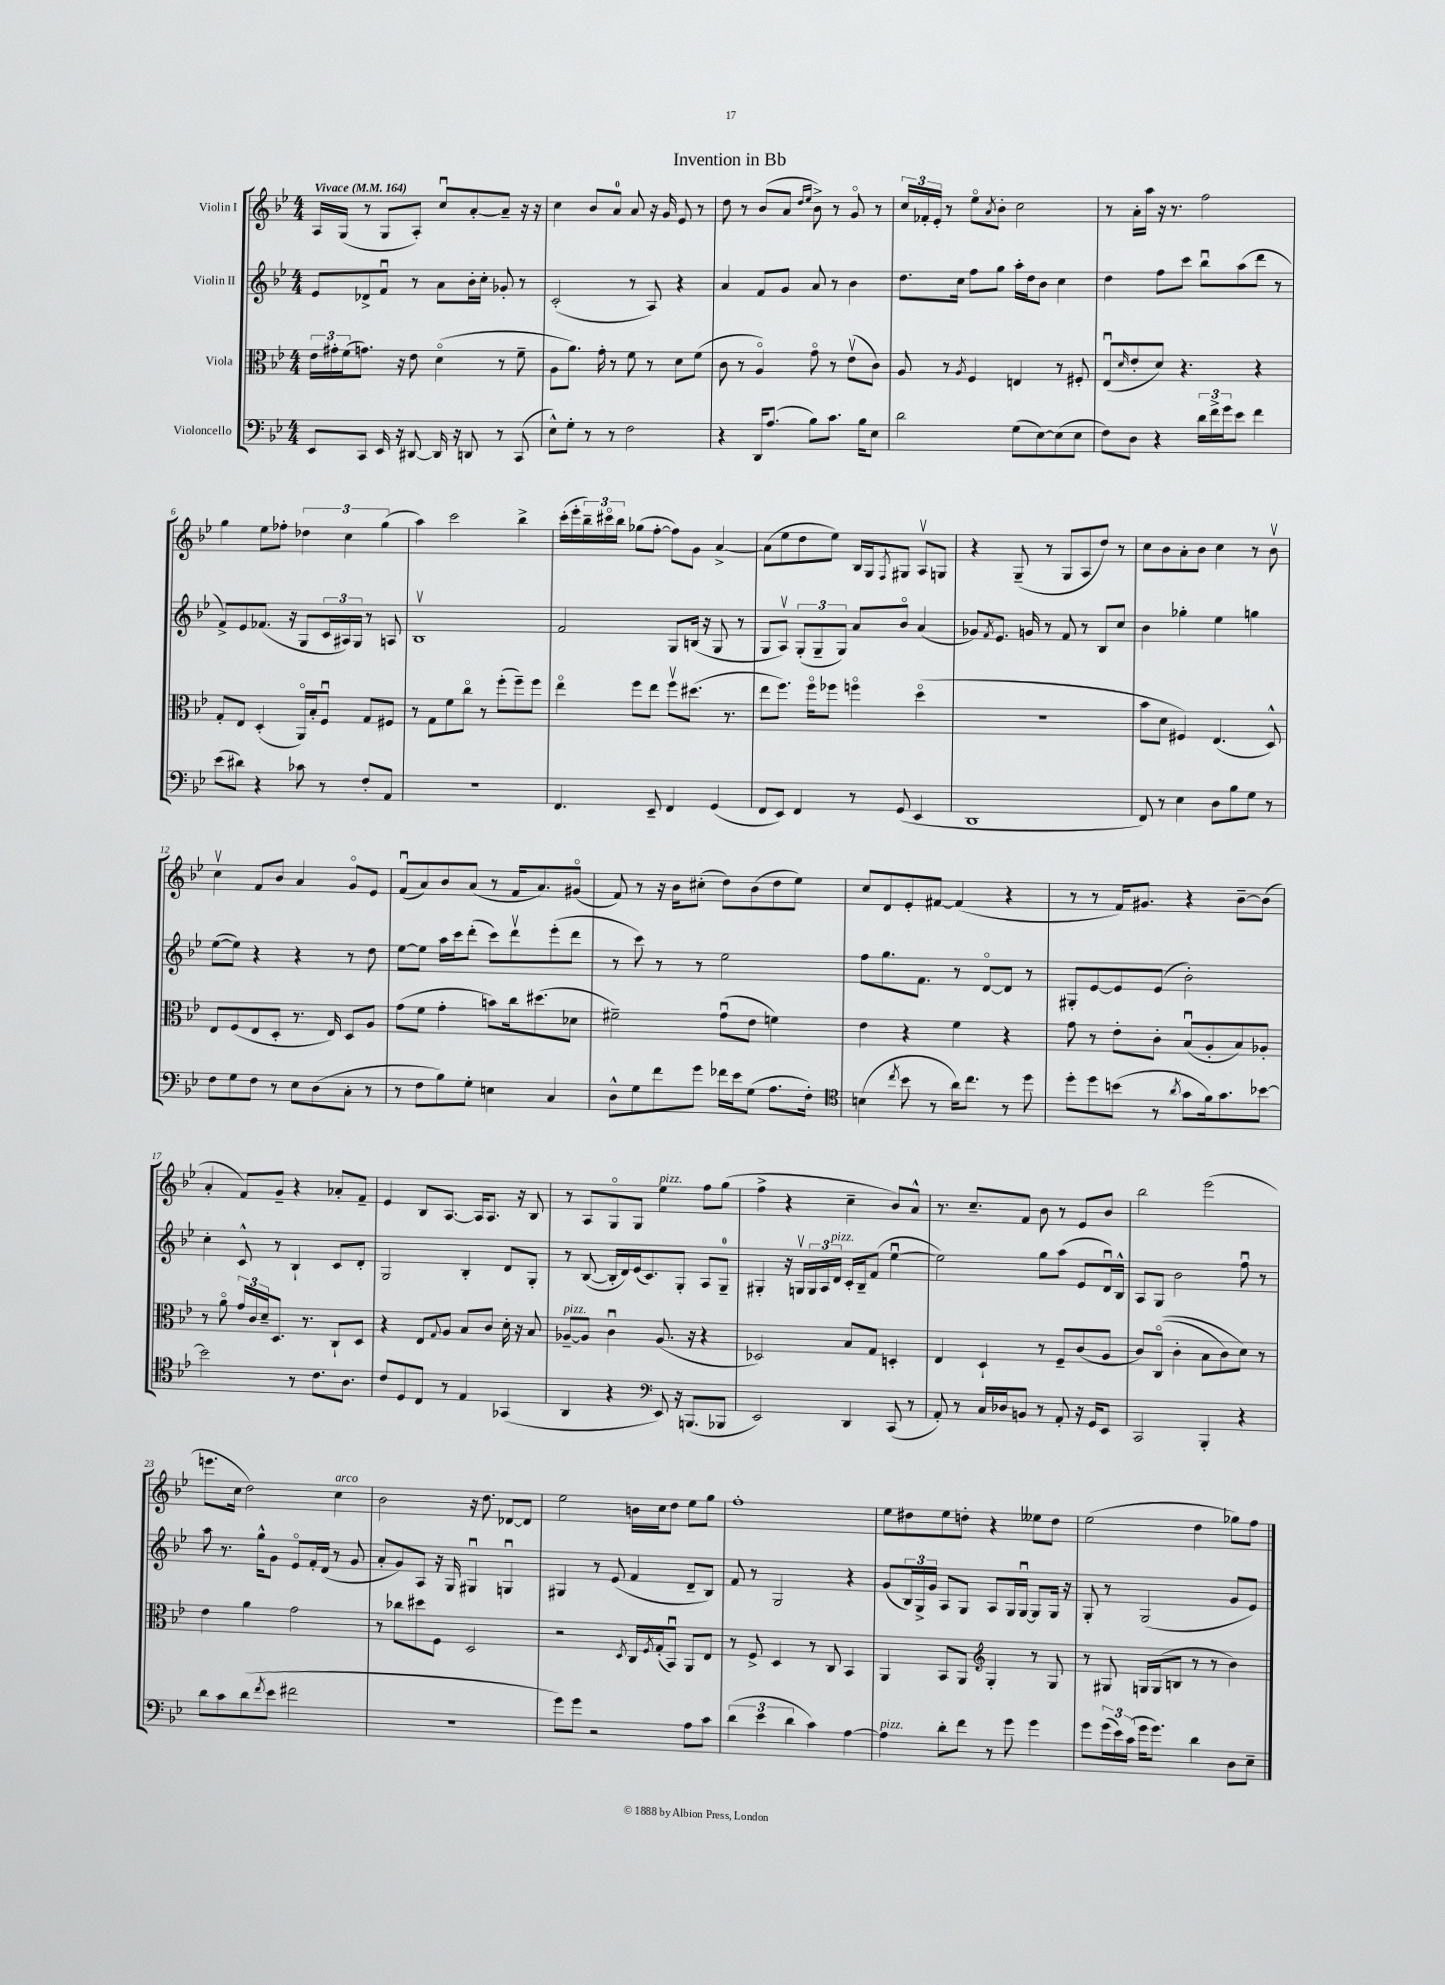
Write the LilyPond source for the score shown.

\header { title = "Invention in Bb" }
<<
\new StaffGroup <<
\new Staff = "s0" \with { instrumentName = "Violin I" } {
    \clef treble \key bes \major \numericTimeSignature \time 4/4 \tempo "Vivace" 4 = 164
    a16 g16( r8 g8 a8-.) c''8\downbow a'8~-. a'8-- r16 r16 |
    c''4 bes'8 a'8-0 a'8 r16 g'16 ees'8 r8 |
    d''8 r8 bes'8( a'8 \grace { d''16 ees''16 } bes'8->) r8 g'8\flageolet r8 |
    \tuplet 3/2 { c''16 fes'16-. ees'16-. } r8 ees''8\flageolet \acciaccatura { a'8 } bes'8-. c''2 |
    r8 a'16-. a''16 r16 r8. f''2 |
    g''4 ees''8 fes''8-. \tuplet 3/2 { des''4 c''4 g''4( } |
    a''4) c'''2 bes''4-> |
    c'''16-.( ees'''16-. \tuplet 3/2 { bes''16--) cis'''16\flageolet bes''16 } ges''8( f''8~-. f''8) g'8 a'4~-> |
    a'8( ees''8 d''8 ees''8) bes16 g16 \acciaccatura { f8 } gis8 a8\upbow g8 |
    r4 g8--( r8 g8 a8 d''8) r8 |
    c''8 bes'8 a'8-. bes'8 c''4 r8 bes'8\upbow |
    c''4\upbow f'8 bes'8 a'4 g'8\flageolet ees'8 |
    f'8\downbow( a'8) bes'8 a'8( r8 f'16 a'8.) gis'8\flageolet( |
    f'8) r8 r16 bes'16 cis''8-.( d''8) bes'8( d''8 ees''8) |
    c''8 d'8 ees'8-. fis'8~ fis'4( r4 |
    r8 r8 f'16) gis'8. r4 bes'8~-- bes'8( |
    a'4-. f'8) g'8-- r4 aes'8-. f'8-- |
    ees'4 bes8 a8.~ a16 a8. r16 bes8 |
    r8 a8 g8\flageolet g8 ees''4^\markup { \italic "pizz." } f''8 g''8( |
    f''4-> r4 c''4-- bes'8) a'8-^ |
    r8. c''8.-- f'8 bes'8 r8 ees'8 bes'8 |
    bes''2 ees'''2( |
    e'''8. c''16 d''2) c''4^\markup { \italic "arco" } |
    bes'2 r16 d''8. des'8~ des'8 |
    ees''2 b'16 c''16 d''8 ees''8 g''8 |
    f''1-. |
    ees''8 dis''8 ees''8 d''8-. r4 eeses''8 d''8 |
    ees''2( d''4 ges''8) f''8 \bar "|." |
}
\new Staff = "s1" \with { instrumentName = "Violin II" } {
    \clef treble \key bes \major \numericTimeSignature \time 4/4
    ees'8 des'8-> f'8\downbow r8 a'8 bes'16-. c''16-. ges'8-. r8 |
    c'2-.( r8 a8) r4 |
    a'4 f'8 g'8 a'8 r8 bes'4 |
    d''8. c''16 f''8 g''8 a''16-. d''16 bes'8 c''4 |
    d''4 f''8 c'''8 bes''8\downbow a''8( d'''8 r8 |
    f'8->) ees'8 fes'8.( r16 g8 \tuplet 3/2 { c'16 ais16) g16 } r8 a8 |
    bes1\upbow |
    f'2 g8 b16( r16 g8 r8 |
    g8 a8\upbow) \tuplet 3/2 { g8-.( g8-- g8) } a'8 bes'8\flageolet a'4( |
    ges'8) \acciaccatura { f'8 } ees'8. g'16 r8 f'8 r8 bes8 c''8 |
    bes'4 ges''4-. ees''4 g''4 |
    ees''8~( ees''8) r4 r4 r8 d''8 |
    ees''8~ ees''8 a''16 c'''16 d'''8-.( c'''8) d'''8\upbow ees'''8-.( d'''8 |
    r8 c'''8) r8 r8 ees''2 |
    f''8 g''8. f'8. r8 d'8~\flageolet d'8 r8 |
    gis8-. ees'8~ ees'8 ees'8( bes'2-.) |
    c''4-. c'8-^ r8 bes4-! c'8 d'8-. |
    g2 bes4-. d'8 g8-. |
    r8 bes8~( bes16-. d'16) ees'16( c'8.) g8-. a8 g8-0-- |
    gis4-. r16 g16\upbow \tuplet 3/2 { g16 a16 d'16^\markup { \italic "pizz." } } c'16-. bes16-- f'8( ees''4~\downbow |
    ees''2) g''8 a''8( ees'8 d'16\downbow) bes16-^ |
    a8 g8 bes'2 f''8\downbow r8 |
    a''8 r8. g''16-^ g'8 ees'8\flageolet f'16-. d'16( r8 g'8 |
    a'8-. g'8) a8 r16 g16 gis4\downbow g4\downbow |
    gis4 r8 ees'8( f'4 d'8-- bes8) |
    f'8 r8 g2 r4 |
    g'8( \tuplet 3/2 { bes16) g16-> g'16 } a8 g8 a8 g16 g16~\downbow g8 g16 r16 |
    g8-. r8 g2( g'8 ees'8) \bar "|." |
}
\new Staff = "s2" \with { instrumentName = "Viola" } {
    \clef alto \key bes \major \numericTimeSignature \time 4/4
    \tuplet 3/2 { ees'16 gis'16-. f'16( } g'8.) r16 ees'8 d'4\flageolet( r8 f'8-- |
    a8 a'8.) g'16-. r8 f'8 r8 d'8 f'8( |
    c'8 r8 a4\flageolet) g'8\flageolet r8 ees'8\upbow( c'8) |
    a8 r8 \acciaccatura { a8 } f4 e4 r8 fis8-. |
    ees8\downbow( \grace { d'16 } ees'8-. d'8) r4. r4 |
    g8-. ees8 d4-.( a,16\flageolet) bes16-. f8\downbow g8 fis8 |
    r8 g8 f'8 c''8\flageolet r8 f''8-.( f''8--) f''8 |
    ees''4\flageolet f''8 ees''8 f''8\upbow dis''8.( r8. |
    ees''8 f''8.) f''16\flageolet fes''8 f''4\flageolet d''4\flageolet( |
    r1 |
    bes'8 d'8 fis4) ees4.( d8-^) |
    ees8 f8( ees8 d8-. r8. ees16) d8 a8 |
    g'8( f'8 g'4-. b'8) c''16 dis''8.( des'8 |
    fis'2--) g'8\downbow( ees'8 f'4) |
    ees'4 r4 f'4 r4 |
    g'8 r8 ees'8-. c'8-. bes8\downbow( a8-. bes8) aes8-. |
    r8 a'8\flageolet \tuplet 3/2 { g'16 c'16 d'16-- } d8. r8. c8-! d8 |
    r4 ees8 \appoggiatura { g8 } a8 bes8 c'8 d'16-. r16 bes8 |
    aes8~--^\markup { \italic "pizz." } aes8 c'4\downbow aes8.( r16 r4 |
    des2) bes8 g8 d4-. |
    ees4 d4-! r8 f8-- c'8( a8 |
    c'8) c8\flageolet(\( c'4-. bes8 c'8) d'8\) r8 |
    ees'4 a'4 g'2 |
    r8 ces''8 dis''8 f8 d2 |
    r2 \acciaccatura { d8 } c16 \acciaccatura { f8 } g16-.( bes,8\downbow) a,8 ees8 |
    r8 f8-> d4 r8 c8 bes,4 |
    a,4 bes,8 a,8 \clef treble g4-. r8 g8 |
    r8 gis8 g16 g16( b8 r8 r8 bes'4) \bar "|." |
}
\new Staff = "s3" \with { instrumentName = "Violoncello" } {
    \clef bass \key bes \major \numericTimeSignature \time 4/4
    ees,8 c,8 ees,16 r16 dis,8~ dis,16 r16 d,8 r8 c,8( |
    ees8-^) g8-. r8 r8 f2 |
    r4 d,16 a8.( bes8) c'8. bes16 ees8 |
    d'2 g8( ees8~) ees8( ees8 |
    f8) d8 r4 \tuplet 3/2 { d'16 f'16-> g'16 } ees'8 f'4 |
    ees'8( dis'8) r4 ces'8 r8 f8-. a,8 |
    r1 |
    f,4. ees,8-- f,4 g,4( |
    f,8 ees,8) f,4 r8 g,8( ees,4 |
    d,1 |
    f,8) r8 ees4 d8 bes8 g8 r8 |
    f8 g8 f8 r8 ees8 d8( c8-. r8 |
    r8 f8 bes8) g8-. e4 c4 |
    d8-^ g8 f'8 g'8 fes'16 ees'16 g8( a8. f16-.) |
    \clef tenor b4( \acciaccatura { c''8 } bes'8 r8 a'16) c''8. r8 d''8 |
    d''8-. d''8 b'8( r8 \acciaccatura { a'8 } g'8 f'16) g'8. bes'8~ |
    bes'2 r8 c'8. a8. |
    c'8 d8 c8 r8 ees4 ges,4( |
    a,4 r4 \clef bass ees,8) r16 b,,8.( bes,,8 |
    ees,2) d,4 c,8( r8 |
    a,8-.) r8 c16 des16 b,8 r8 a,8-. r16 g,16 ees,8 |
    c,2 bes,,4-. r4 |
    d'8 c'8 d'8( \acciaccatura { f'8 } ees'8 fis'2 |
    r1 |
    g'8) g'8 r2 a8 c'8 |
    \tuplet 3/2 { d'4( ees'4 d'4 } c'4) a4~ |
    a4^\markup { \italic "pizz." } d'8-. f'8 r8 g'8 g'4 |
    g'8 \tuplet 3/2 { g'16( ees'16) c'16( } g'16 g'8.) d'4 d8 ees8-- \bar "|." |
}
>>
>>
